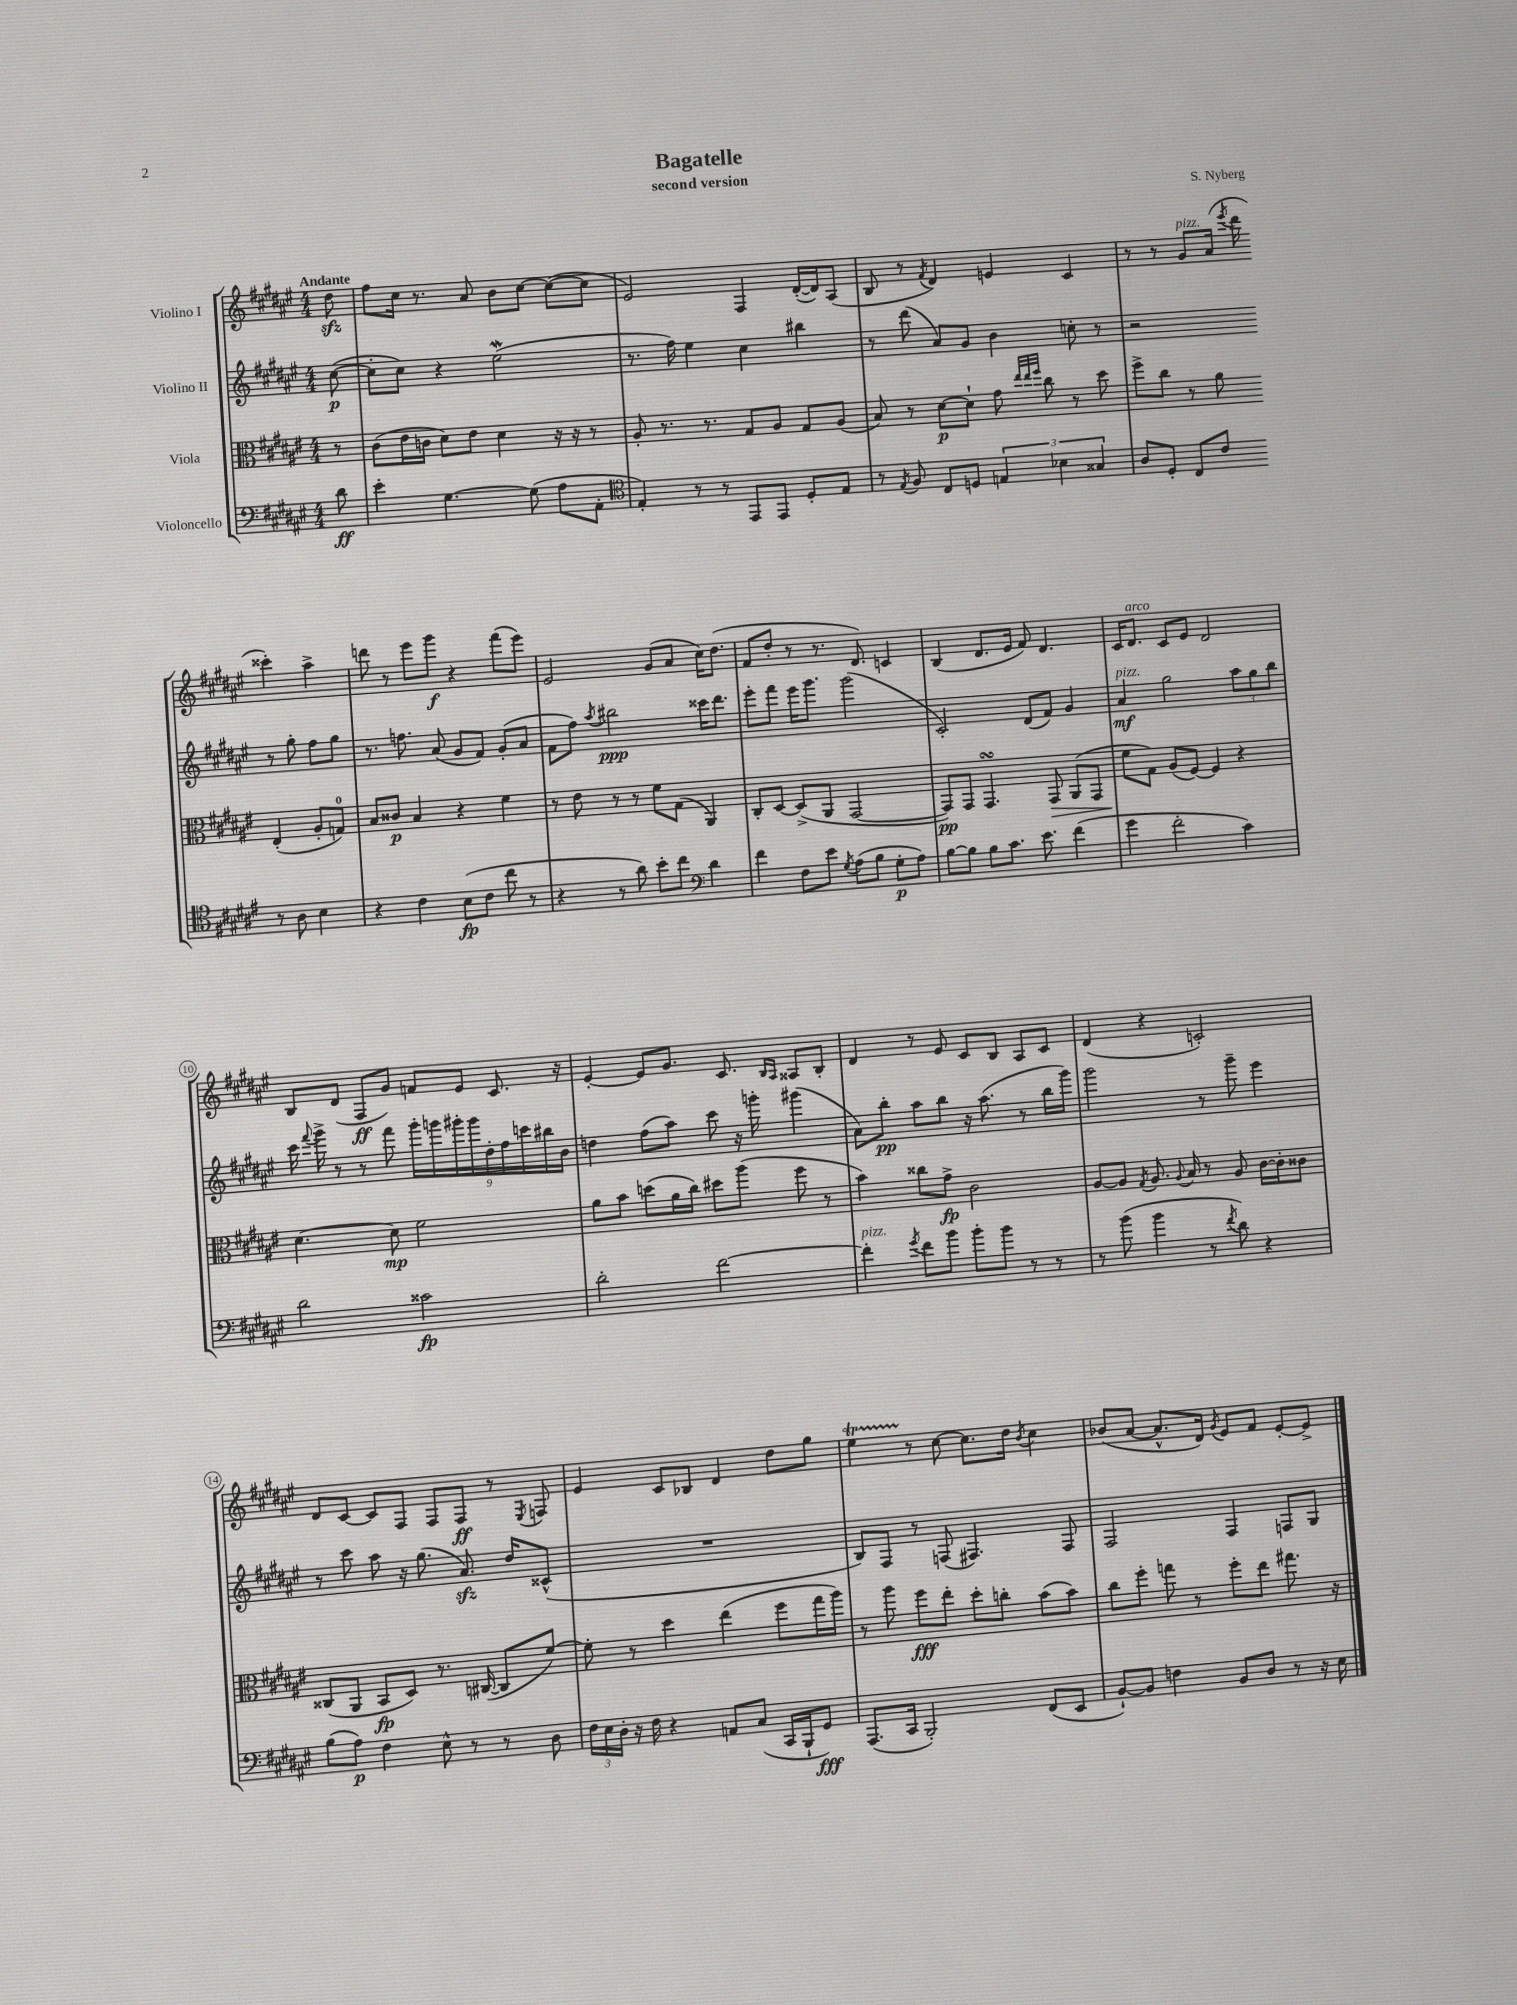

**kern	**dynam	**kern	**dynam	**kern	**dynam	**kern	**dynam
*part4	*part4	*part3	*part3	*part2	*part2	*part1	*part1
*staff4	*staff4	*staff3	*staff3	*staff2	*staff2	*staff1	*staff1
*I"Violoncello	*	*I"Viola	*	*I"Violino II	*	*I"Violino I	*
*clefF4	*	*clefC3	*	*clefG2	*	*clefG2	*
*k[f#c#g#d#a#e#]	*	*k[f#c#g#d#a#e#]	*	*k[f#c#g#d#a#e#]	*	*k[f#c#g#d#a#e#]	*
*M4/4	*	*M4/4	*	*M4/4	*	*M4/4	*
=	=	=	=	=	=	=	=
!	!	!	!	!	!	!LO:TX:a:B:t=Andante	!
8d#\	ff	8r	.	([8cc#\	p	8dd#zz\	.
=1	=1	=1	=1	=1	=1	=1	=1
4e#'\	.	(8c#\L	.	8cc#'\L]	.	8ff#\L	.
.	.	16e#\L	.	8cc#\J)	.	16cc#\Jk	.
.	.	16cn\JJ	.	.	.	8.r	.
[4.G#\	.	8d#\L)	.	4r	.	.	.
.	.	8e#\J	.	.	.	8a#/	.
.	.	4d#\	.	(2ee#W\	.	8b\L	.
(8G#\]	.	.	.	.	.	[8cc#\J	.
8A#\L	.	16r	.	.	.	(8cc#\L_	.
.	.	16r	.	.	.	.	.
8AA#'\J	.	8r	.	.	.	8cc#\J]	.
=2	=2	=2	=2	=2	=2	=2	=2
*clefC4	*	*	*	*	*	*	*
4E#'/)	.	8A#'/	.	8.r	.	2e#/)	.
.	.	8.r	.	.	.	.	.
.	.	.	.	16ff#\)	.	.	.
8r	.	.	.	4ee#\	.	.	.
.	.	8.r	.	.	.	.	.
8r	.	.	.	.	.	.	.
8EE#/L	.	8G#/L	.	4cc#\	.	4F#/	.
8EE#/J	.	8A#/J	.	.	.	.	.
8D#'/L	.	8G#/L	.	4bb#X\	.	([16d#'/LL	.
.	.	.	.	.	.	16d#/J])	.
8E#/J	.	(8A#/J	.	.	.	(8A#/J	.
=3	=3	=3	=3	=3	=3	=3	=3
8r	.	8B/)	.	8r	.	8B/	.
8qE#/	.	.	.	.	.	.	.
8F#/	.	8r	.	(8ddd#\	.	8r	.
.	.	.	.	.	.	8qf#/	.
8C#/L	.	[8d#\L	p	8a#/L)	.	4d#/)	.
8Dn/J	.	8d#`\J]	.	8g#/J	.	.	.
6En/	.	8g#\	.	4b\	.	4en/	.
.	.	32qqee#/LLL	.	.	.	.	.
.	.	32qqee#/	.	.	.	.	.
.	.	32qqff#/JJJ	.	.	.	.	.
.	.	8cc#\	.	.	.	.	.
6B-X\	.	.	.	.	.	.	.
.	.	8r	.	8ccn'\	.	4c#/	.
6G##X/	.	.	.	.	.	.	.
.	.	8dd#\	.	8r	.	.	.
=4	=4	=4	=4	=4	=4	=4	=4
8A#/L	.	8ff#^\L	.	2r	.	8r	.
8D#'/J	.	8cc#\J	.	.	.	8r	.
!	!	!	!	!	!	!LO:TX:a:i:t=pizz.	!
8C#/L	.	8r	.	.	.	8g#/L	.
8c#/J	.	8a#\	.	.	.	(16a#/Jk	.
.	.	.	.	.	.	8qeee#/	.
.	.	.	.	.	.	16ddd#\	.
8r	.	(4E#'/	.	8r	.	4ccc##X'\)	.
8A#\	.	.	.	8gg#'\	.	.	.
4B\	.	8A#'/L	.	8ff#\L	.	4aa#^\	.
.	.	8Gn/J)	.	8gg#\J	.	.	.
!!LO:LB:g=z
=5	=5	=5	=5	=5	=5	=5	=5
4r	.	8B/L	.	8.r	.	8dddn\	.
.	.	8c##X/J	p	.	.	8r	.
.	.	.	.	8.ffn\	.	.	.
4c#\	.	4B/	.	.	.	8eee#\L	.
.	.	.	.	(8a#/	.	8ggg#\J	f
(8B\L	fp	4r	.	8g#/L	.	4r	.
8c#\J	.	.	.	8f#/J)	.	.	.
8cc#\	.	4f#\	.	(8g#'/L	.	(8fff#\L	.
8r	.	.	.	8a#/J	.	8eee#\J)	.
=6	=6	=6	=6	=6	=6	=6	=6
4r	.	8r	.	8f#\L	.	2e#/	.
.	.	8e#\	.	8ff#\J)	.	.	.
.	.	.	.	8qaa#/	.	.	.
8r	.	8r	.	2bb#X\	ppp	.	.
8a#\)	.	8r	.	.	.	.	.
8b'\L	.	8f#\L	.	.	.	(8g#/L	.
8cc#\J	.	(8G#\J	.	.	.	8a#/J	.
*clefF4	*	*	*	*	*	*	*
4d#\	.	4AA#/)	.	16ccc##X\KL	.	16cc#\KL)	.
.	.	.	.	8.ddd#\J	.	(8.dd#\J	.
=7	=7	=7	=7	=7	=7	=7	=7
4f#\	.	8C#'/L	.	8eee#'\L	.	8f#/L	.
.	.	[8D#/J	.	8fff#\J	.	8dd#'/J	.
8F#\L	.	(8D#^/L]	.	16eee#\KL	.	8r	.
.	.	.	.	8.ggg#\J	.	.	.
8e#\J	.	8AA#/J	.	.	.	8.r	.
8qG#/	.	.	.	.	.	.	.
(8A#\L	.	[2GG#/	.	(2ggg#\	.	.	.
.	.	.	.	.	.	8.d#/)	.
8B\J	.	.	.	.	.	.	.
8G#'\L	p	.	.	.	.	4cn/	.
8A#\J)	.	.	.	.	.	.	.
=8	=8	=8	=8	=8	=8	=8	=8
[8B\L	.	8GG#/L])	pp	2c#'/)	.	(4B/	.
8B\J]	.	8GG#/J	.	.	.	.	.
8B\L	.	4.GG#sSSS/	.	.	.	8.d#/L	.
8.c#\J	.	.	.	.	.	.	.
.	.	.	.	.	.	16e#/Jk	.
.	.	.	.	(8d#/L	.	8f#/)	.
8.e#\	.	.	.	.	.	.	.
!	!	!	!LO:HP:b	!	!	!	!
.	.	8GG#/	>	8f#/J)	.	4.d#/	.
(4f#\	.	(8AA#/L	.	4g#/	.	.	.
.	.	8GG#/J	.	.	.	.	.
=9	=9	=9	=9	=9	=9	=9	=9
!	!	!	!	!LO:TX:a:i:t=pizz.	!	!	!
4g#\	.	8f#\L	.	4a#/	mf	16c#/KL	.
!	!	!	!	!	!	!LO:TX:a:i:t=arco	!
.	.	.	.	.	.	8.d#/J	.
.	.	8G#\J)	]	.	.	.	.
2f#'\	.	(8A#/L	.	2gg#\	.	8c#/L	.
.	.	[8F#/J)	.	.	.	8e#/J	.
.	.	4F#/]	.	.	.	2d#/	.
4c#\)	.	4r	.	12aa#\L	.	.	.
.	.	.	.	12gg#\	.	.	.
.	.	.	.	12bb\J	.	.	.
!!LO:LB:g=z
=10	=10	=10	=10	=10	=10	=10	=10
2d#\	.	[4.d#\	.	16ccc#\	.	8B/L	.
.	.	.	.	8qqfff#/	.	.	.
.	.	.	.	16ggg#^\	.	.	.
.	.	.	.	8r	.	(8d#/J	.
.	.	.	.	8r	.	8F#/L	ff
.	.	8d#\]	mp	8fff#\	.	8g#/J)	.
2c##X\	fp	2f#\	.	18ggg#'\LL	.	8fn/L	.
.	.	.	.	18gggn\	.	.	.
.	.	.	.	18ggg#X'\	.	.	.
.	.	.	.	.	.	8e#/J	.
.	.	.	.	18ggg#\	.	.	.
.	.	.	.	18dd#'\	.	.	.
.	.	.	.	.	.	8.c#/	.
.	.	.	.	18ff#\	.	.	.
.	.	.	.	18cccn\	.	.	.
.	.	.	.	18bb#X\	.	.	.
.	.	.	.	.	.	16r	.
.	.	.	.	18b\JJ	.	.	.
=11	=11	=11	=11	=11	=11	=11	=11
2d#'\	.	8a#\L	.	4ddn\	.	[4e#'/	.
.	.	8b\J	.	.	.	.	.
.	.	(8ddn\L	.	(8ff#\L	.	8e#/L]	.
.	.	16a#\L	.	8aa#\J)	.	8.g#/J	.
.	.	16cc#\JJ)	.	.	.	.	.
[2f#\	.	8dd#X\L	.	8ccc#\	.	.	.
.	.	.	.	.	.	8.c#/	.
.	.	(8aa#\J	.	16r	.	.	.
.	.	.	.	16gggn'\	.	.	.
.	.	.	.	.	.	16qqB/LL	.
.	.	.	.	.	.	16qqA#/JJ	.
.	.	8ff#\	.	(4ggg#X\	.	8A##X/L	.
.	.	8r	.	.	.	8B'/J	.
=12	=12	=12	=12	=12	=12	=12	=12
!LO:TX:a:i:t=pizz.	!	!	!	!	!	!	!
4f#'\]	.	4b\)	.	8a#\L)	.	4d#/	.
.	.	.	.	8bb'\J	pp	.	.
8qg#/	.	.	.	.	.	.	.
8f#\L	.	8cc##X\L	.	8aa#\L	.	8r	.
8b\J	.	8g#^\J	fp	8bb\J	.	8e#/	.
8b'\L	.	2c#\	.	16r	.	8c#/L	.
.	.	.	.	(8.aa#\	.	.	.
8b\J	.	.	.	.	.	8B/J	.
8r	.	.	.	8r	.	8A#/L	.
8r	.	.	.	16bb\LL	.	8c#/J	.
.	.	.	.	16ggg#\JJ)	.	.	.
=13	=13	=13	=13	=13	=13	=13	=13
8r	.	[8A#/L	.	2ggg#\	.	(4d#/	.
(8b\	.	8A#/J]	.	.	.	.	.
.	.	8qG#/	.	.	.	.	.
4b\	.	8.A#/	.	.	.	4r	.
.	.	8qqA#/	.	.	.	.	.
.	.	16B/	.	.	.	.	.
8r	.	8r	.	8r	.	2cn'/)	.
8qf#/	.	.	.	.	.	.	.
8d#\)	.	8A#/	.	8ggg#~\	.	.	.
4r	.	[16c#\LL	.	4eee#\	.	.	.
.	.	16c#'\J]	.	.	.	.	.
.	.	8c##X\J	.	.	.	.	.
!!LO:LB:g=z
=14	=14	=14	=14	=14	=14	=14	=14
(8B\L	.	(8C##X/L	.	8r	.	8d#/L	.
8A#\J)	p	8AA#/J	.	8ccc#\	.	[8c#/J	.
4F#\	.	8BB/L	fp	8aa#\	.	8c#/L]	.
.	.	8D#/J)	.	16r	.	8F#/J	.
.	.	.	.	(8.gg#\	.	.	.
8E#^^\	.	8.r	.	.	.	8F#/L	.
8r	.	.	.	8.a#zz/)	.	8F#/J	ff
.	.	([16C#X/	.	.	.	.	.
8r	.	8C#/L]	.	.	.	8r	.
.	.	.	.	16dd#/KL	.	.	.
.	.	.	.	.	.	8qE#/	.
8D#\	.	[8f#/J)	.	(8c##X^^/J	.	8Fn/	.
=15	=15	=15	=15	=15	=15	=15	=15
24F#\LL	.	8f#'\]	.	1r	.	4e#/	.
24E#\	.	.	.	.	.	.	.
24D#'\JJ	.	.	.	.	.	.	.
16r	.	8r	.	.	.	.	.
16F#\	.	.	.	.	.	.	.
4r	.	4dd#\	.	.	.	8c#/L	.
.	.	.	.	.	.	8B-X/J	.
8AAn/L	.	(4ee#\	.	.	.	4d#/	.
(8C#/J	.	.	.	.	.	.	.
16CC#/LL	.	8ff#\L	.	.	.	8dd#\L	.
16BBB`/J	.	.	.	.	.	.	.
8GG#/J)	fff	16gg#\L	.	.	.	8gg#\J	.
.	.	16aa#\JJ)	.	.	.	.	.
=16	=16	=16	=16	=16	=16	=16	=16
(8.AAA#/L	.	8r	.	8B/L)	.	4ee#t\	.
.	.	8aa#\	.	8F#/J	.	.	.
16CC#/Jk	.	.	.	.	.	.	.
2BBB'/)	.	8ff#\L	fff	8r	.	8r	.
.	.	8ee#'\J	.	(8Fn/	.	[8cc#\	.
.	.	8dd#'\L	.	4.F#X/)	.	8.cc#\L]	.
.	.	8ccn'\J	.	.	.	.	.
.	.	.	.	.	.	16dd#\Jk	.
.	.	.	.	.	.	8qb/	.
(8FF#/L	.	(8b\L	.	.	.	4cc#\	.
8EE#/J	.	8b\J)	.	8F#/	.	.	.
=17	=17	=17	=17	=17	=17	=17	=17
[8BB`/L)	.	8cc#\L	.	2F#/	.	(8b-X/L	.
8BB/J]	.	8ff#'\J	.	.	.	[8a#/J	.
4Fn\	.	8ggn\	.	.	.	8.a#^^/L]	.
.	.	8r	.	.	.	.	.
.	.	.	.	.	.	16d#/Jk)	.
.	.	.	.	.	.	8qg#/	.
8BB/L	.	8ff#'\L	.	4F#/	.	8e#/L	.
8D#/J	.	8ee#\J	.	.	.	8f#/J	.
8r	.	8.gg#X\	.	8Fn/L	.	[8e#'/L	.
16r	.	.	.	8G#/J	.	8e#^/J]	.
16E#\	.	16r	.	.	.	.	.
==	==	==	==	==	==	==	==
*-	*-	*-	*-	*-	*-	*-	*-
